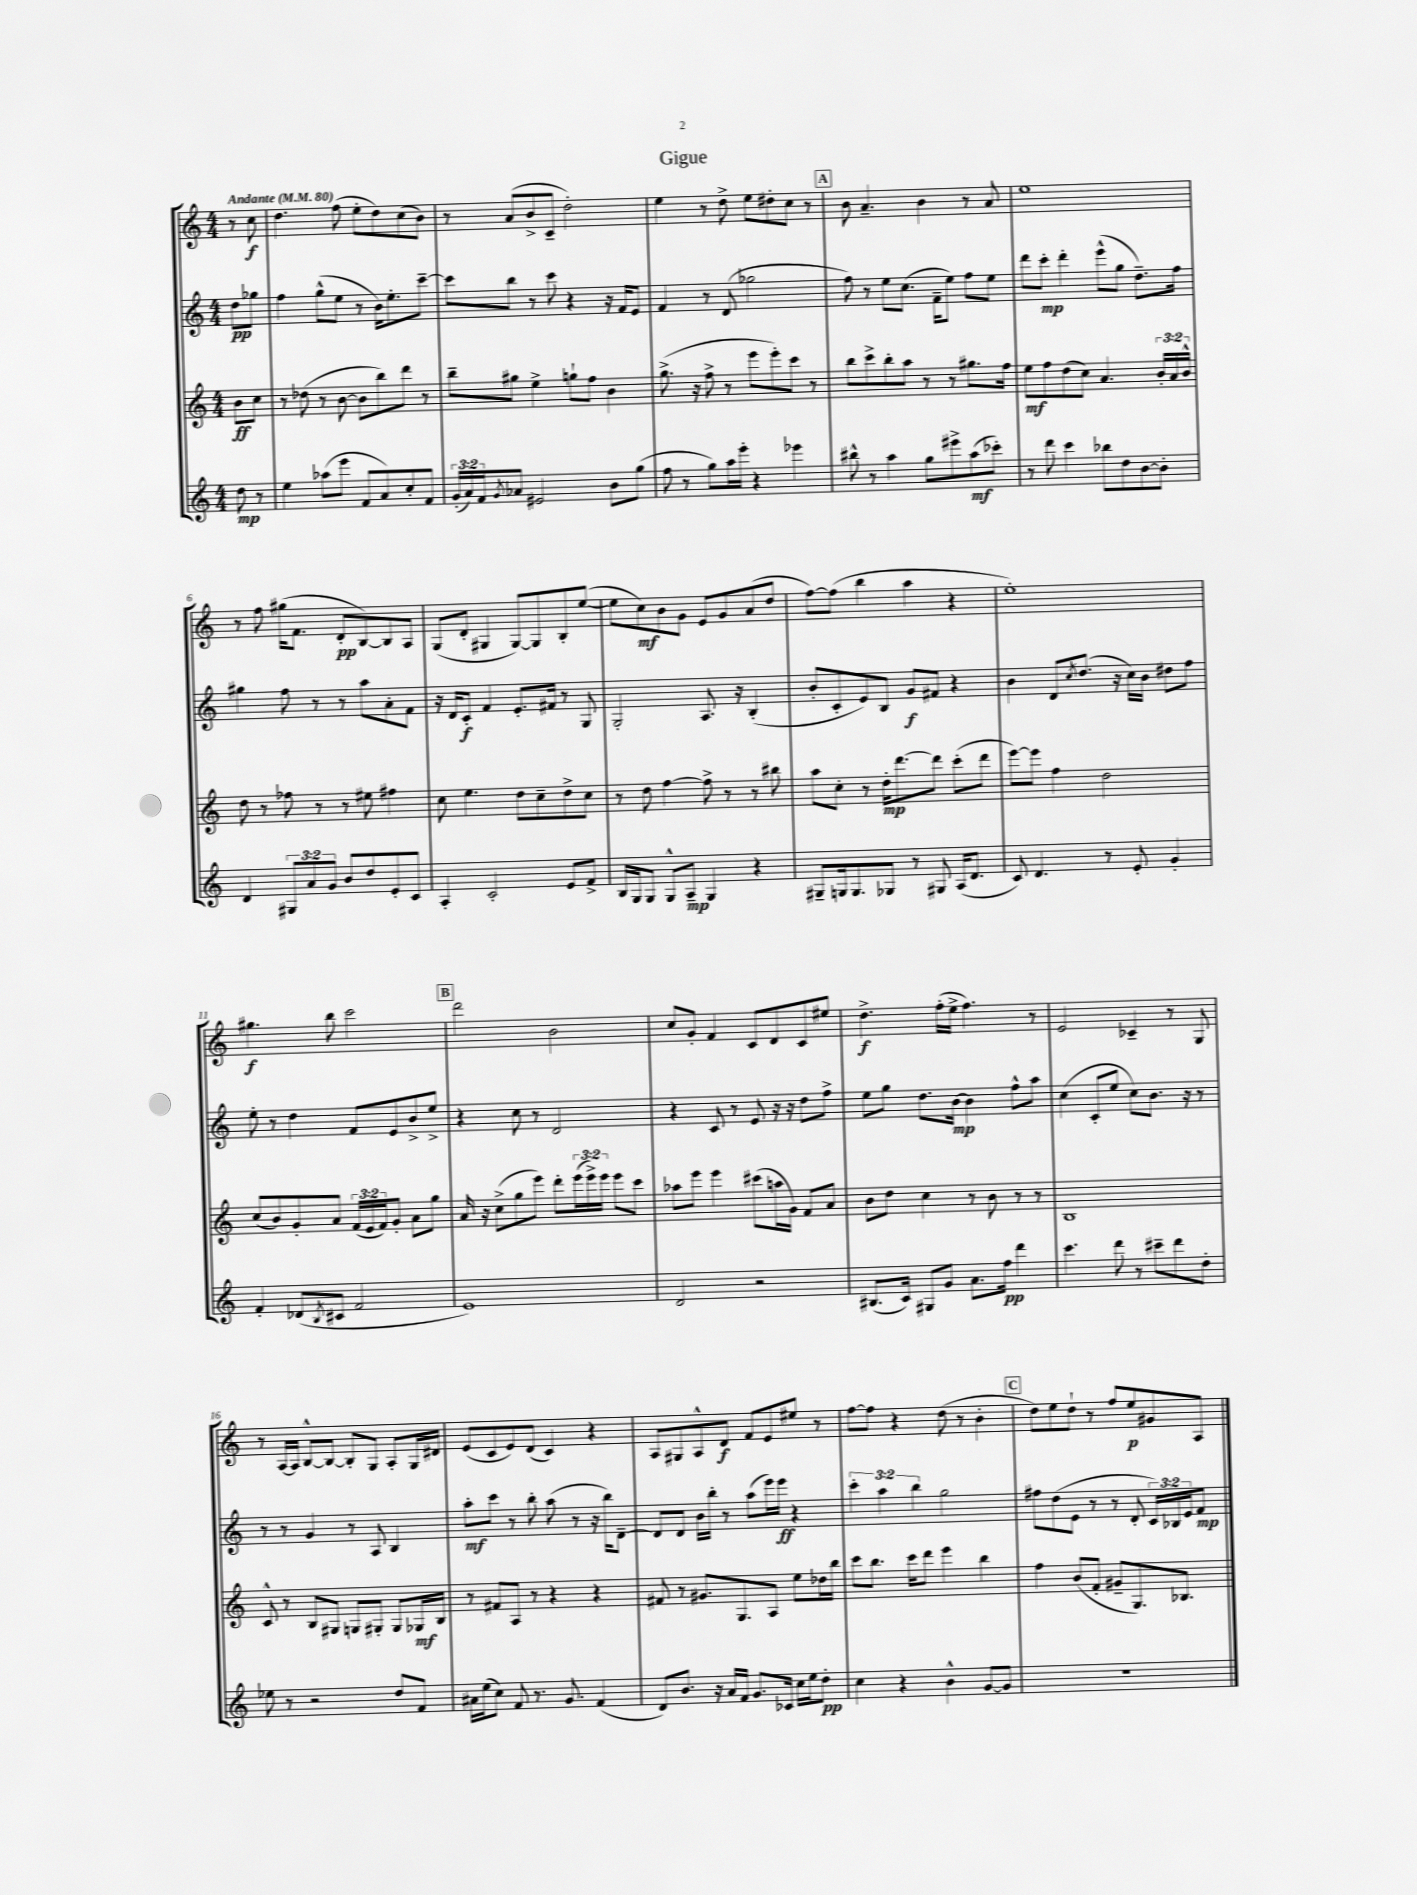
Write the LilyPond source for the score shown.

\header { title = "Gigue" }
<<
\new StaffGroup <<
\new Staff = "s0" {
    \clef treble \key c \major \numericTimeSignature \time 4/4 \partial 4 \tempo "Andante" 4 = 80
    r8 c''8\f |
    d''4. f''8( e''8-. d''8) c''8( b'8) |
    r8 a'8( b'8-> c'8-- d''2-.) |
    e''4 r8 d''8-> e''8 dis''8-. c''8 r8 |
    \mark \markup { \box "A" } b'8 a'4.-- b'4 r8 a'8 |
    e''1 |
    r8 f''8 gis''16( f'8. d'8-.\pp b8~) b8 a8 |
    g8( d'8-. gis4 gis8~) gis8 b8-. e''8~( |
    e''8 c''8\mf) b'8 g'8 e'8 g'8 a'8( d''8 |
    f''8~) f''8( b''4 a''4 r4 |
    e''1-.) |
    gis''4.\f b''8 c'''2 |
    \mark \markup { \box "B" } d'''2 b'2 |
    c''8 g'8-. f'4 c'8 d'8 c'8 eis''8 |
    d''4.->\f f''16-.( e''16-> f''4.) r8 |
    e'2 ces'4-- r8 g8 |
    r8 a16~ a16 b8~-^ b8~ b8-. g8 a8-. g16 dis'16 |
    e'8( c'8 e'8) d'8( c'4) r4 |
    a8 gis8 a8-^ d'8\f f'8 e'8 eis''8 r8 |
    f''8~ f''8 r4 d''8( r8 b'4-. |
    \mark \markup { \box "C" } d''8) e''8 d''8-! r8 f''8 e''8\p gis'8 a8 \bar "|." |
}
\new Staff = "s1" {
    \clef treble \key c \major \numericTimeSignature \time 4/4 \override Staff.TupletNumber.text = #tuplet-number::calc-fraction-text \partial 4
    d''8\pp ges''8 |
    f''4 g''8-^( e''8 r8 b'16) e''8.-. c'''8~-- |
    c'''8 b''8 r8 c'''8 r4 r16 f'16 e'8 |
    f'4 r8 d'8( ges''2 |
    \mark \markup { \box "A" } f''8) r8 e''8 c''8.( f'16-- e''8) f''8 e''8 |
    d'''8 c'''8-.\mp d'''4-. e'''8-^( g''8 d''8.--) f''16 |
    gis''4 f''8 r8 r8 a''8 a'8-. f'8 |
    r16 d'16 c'8-.\f f'4 e'8.-. fis'16 r8 g8 |
    g2-. a8. r16 b4-.( |
    b'8-. c'8-. e'8) b8 g'8\f fis'8 r4 |
    b'4 d'8 \acciaccatura { c''8 } d''8.( r16 c''16) b'16 dis''8 f''8 |
    e''8-. r8 d''4 f'8 e'8 b'8-> e''8-> |
    \mark \markup { \box "B" } r4 c''8 r8 d'2 |
    r4 c'8 r8 e'8 r16 r16 d''8 f''8-> |
    e''8 g''8 d''8. b'16~\mp b'4 f''8-^ a''8 |
    c''4( c'8-. e''8 c''8) b'8. r16 r8 |
    r8 r8 g'4 r8 a8 b4 |
    a''8-.\mf c'''8 r8 b''8-. a''8( r8 r16 b''16) d'8~-- |
    d'8 d'8 b'16 b''16-. r8 a''8( e'''16) e'''16\ff r4 |
    \tuplet 3/2 { c'''4-. a''4 b''4 } g''2 |
    \mark \markup { \box "C" } fis''8 d''8( e'8 r8 r8 d'8-. \tuplet 3/2 { c'16) bes16 e'16 } f'8\mp \bar "|." |
}
\new Staff = "s2" {
    \clef treble \key c \major \numericTimeSignature \time 4/4 \override Staff.TupletNumber.text = #tuplet-number::calc-fraction-text \partial 4
    b'8\ff c''8 |
    r8 des''8( r8 b'8~ b'8 b''8) d'''8 r8 |
    b''8-- gis''8 e''4-> g''8-! f''8 b'4 |
    g''8.->( r16 f''8-> r8 e'''8 e'''8-.) c'''8 r8 |
    \mark \markup { \box "A" } b''8 c'''8-> b''8-. a''8 r8 r8 gis''8. f''16 |
    e''8\mf f''8 d''8( c''8) a'4. \tuplet 3/2 { b'16-. a'16 b'16-^ } |
    d''8 r8 fes''8 r8 r8 eis''8 fis''4 |
    c''8 e''4. d''8 c''8-- d''8-> c''8 |
    r8 d''8 f''4~ f''8-> r8 r8 bis''8 |
    a''8 c''8-. r8 d''16-.\mp d'''8.~ d'''8 c'''8-.( d'''8 |
    e'''8~) e'''8 f''4 d''2 |
    c''8( b'8) g'8-. a'8 \tuplet 3/2 { f'16( e'16 f'16) } g'8-. a'8 g''8 |
    \mark \markup { \box "B" } a'16 r16 c''8->( g''8 e'''8) d'''8-. \tuplet 3/2 { e'''16( e'''16->) e'''16 } e'''8 c'''8 |
    aes''8 e'''8 e'''4 cis'''8( a''16 g'16) f'8 a'8 |
    b'8 d''8 c''4 r8 b'8 r8 r8 |
    b1 |
    c'8-^ r8 b8 gis8 g8 gis8-. gis8 ges16\mf b16 |
    r8 fis'8 a8 r8 r4 r4 |
    fis'8 r8 gis'8. g8. a8 e''8 des''16 b''16 |
    c'''8 b''8. c'''16 d'''8 e'''4 b''4 |
    \mark \markup { \box "C" } f''4 b'8( f'8-. gis'8-- g8.) bes8. \bar "|." |
}
\new Staff = "s3" {
    \clef treble \key c \major \numericTimeSignature \time 4/4 \override Staff.TupletNumber.text = #tuplet-number::calc-fraction-text \partial 4
    d''8\mp r8 |
    e''4 aes''8( e'''8 f'8 a'8) c''8-. f'8 |
    \tuplet 3/2 { g'16-.( a'16) f'16 } \acciaccatura { g'8 } aes'8 eis'2 b'8 g''8( |
    f''8 r8 g''8) a''16 e'''16-. r4 ees'''4 |
    \mark \markup { \box "A" } bis''8-^ r8 a''4 g''8 eis'''8-> a''8\mf( ces'''8-.) |
    r8 d'''8 c'''4 bes''8 d''8 b'8~ b'8-. |
    d'4 \tuplet 3/2 { gis8 a'8 g'8 } b'8 d''8 e'8-. c'8 |
    a4-. c'2-. e'8 f'8-> |
    b16 g16 g8 g8-^ a8--\mp g4 r4 |
    gis8-- g16 g8. ges8 r8 gis8 a16( d'8. |
    c'8) d'4. r8 e'8-. g'4-. |
    f'4-. des'8( \acciaccatura { b8 } cis'8 f'2 |
    \mark \markup { \box "B" } e'1) |
    d'2 r2 |
    bis8.( c'16) gis8 g'8 a'8. f''16\pp d'''4 |
    c'''4. d'''8 r8 cis'''8-- d'''8 d''8-. |
    ees''8 r8 r2 d''8 f'8 |
    ais'16 e''16( c''8) f'8 r8. g'8. f'4( |
    d'8) b'8. r16 a'16 f'16 g'8. ces'16 c''16 e''16 d''8-.\pp |
    c''4 r4 b'4-^ g'8~ g'8 |
    \mark \markup { \box "C" } R1 \bar "|." |
}
>>
>>
